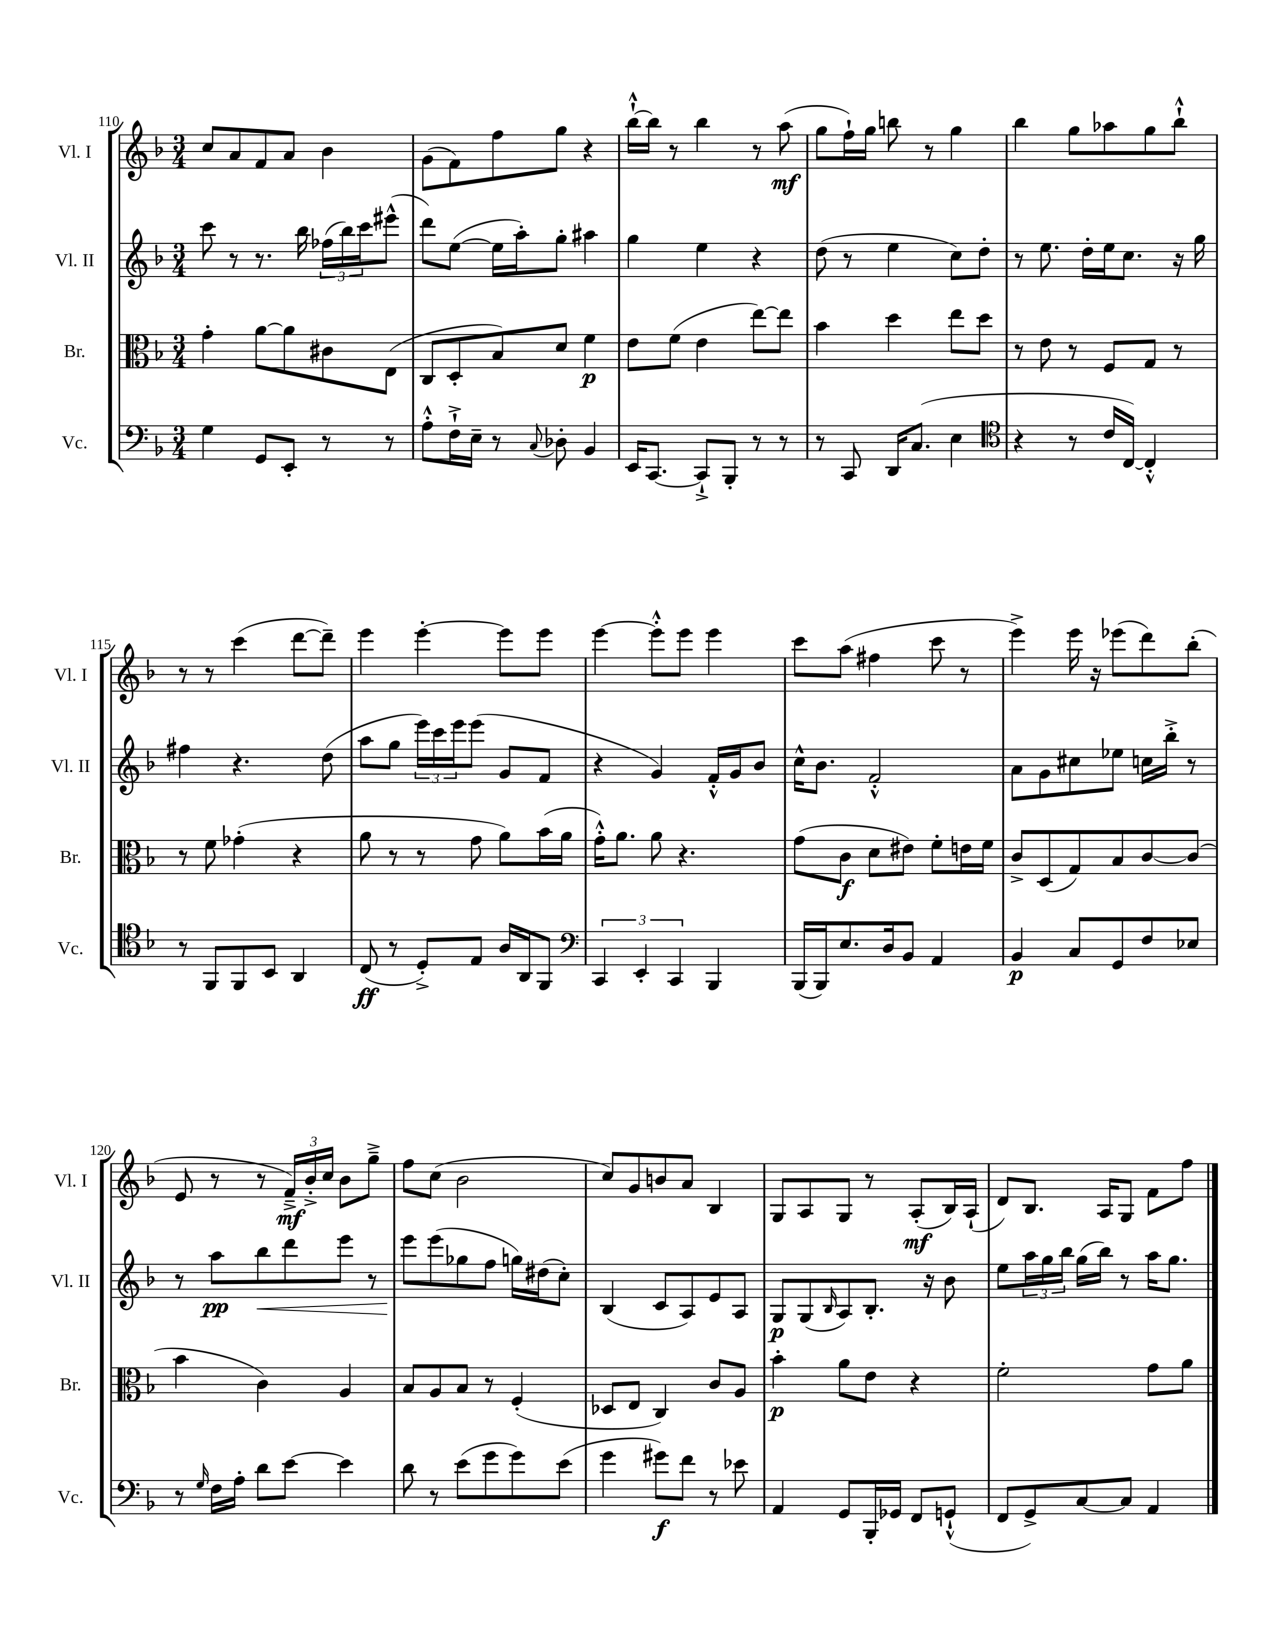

**kern	**kern	**kern	**kern
*staff4	*staff3	*staff2	*staff1
*clefF4	*clefC3	*clefG2	*clefG2
*k[b-]	*k[b-]	*k[b-]	*k[b-]
*M3/4	*M3/4	*M3/4	*M3/4
4G\	4g'\	8ccc\	8cc/L
.	.	8r	8a/
8GG/L	[8a\L	8.r	8f/
8EE'/J	8a\]	.	8a/J
.	.	16bb-\	.
8r	8c#\	(24ff-\LL	4b-\
.	.	24bb-\)	.
.	.	24ccc\J	.
8r	(8E\J	(8eee#^^\J	.
=	=	=	=
8A'^^\L	8C/L	8ddd\L)	(8g\L
16F`^\L	8D'/	([8ee\J	8f\)
16E~\JJ	.	.	.
8r	8B-/)	16ee\]LL	8ff\
.	.	16aa'\J)	.
8qqC/	.	.	.
8D-'\	8d/J	8gg'\J	8gg\J
4BB-/	4f\	4aa#\	4r
=	=	=	=
16EE/LK	8e\L	4gg\	[16bb-`^^\LL
[8.CC/J	.	.	16bb-\]JJ
.	(8f\J	.	8r
8CC`^/]L	4e\	4ee\	4bb-\
8BBB-'/J	.	.	.
8r	[8ee\L)	4r	8r
8r	8ee\]J	.	(8aa\
=	=	=	=
8r	4b-\	(8dd\	8gg\L
8CC/	.	8r	16ff`\L)
.	.	.	16gg\JJ
16DD/LK	4dd\	4ee\	8bb\
(8.C/J	.	.	.
.	.	.	8r
4E\	8ee\L	8cc\L)	4gg\
.	8dd\J	8dd'\J	.
=	=	=	=
*clefC4	*	*	*
4r	8r	8r	4bb-\
.	8e\	8.ee\	.
8r	8r	.	8gg\L
.	.	16dd'\LL	.
16c/LL	8F/L	16ee\J	8aa-\
[16C/JJ)	.	8.cc\J	.
4C'^^/]	8G/J	.	8gg\
.	8r	16r	8bb-`^^\J
.	.	16gg\	.
=	=	=	=
8r	8r	4ff#\	8r
8FF/L	8f\	.	8r
8FF/	(4g-'\	4.r	(4ccc\
8BB-/J	.	.	.
4AA/	4r	.	[8ddd\L
.	.	(8dd\	8ddd~\]J)
=	=	=	=
(8C/	8a\	8aa\L	4eee\
8r	8r	8gg\J	.
8D'^/L)	8r	24eee\LL)	[4eee'\
.	.	24ccc\	.
.	.	24eee\J	.
8E/J	8g\	(8eee\J	.
16A/LL	8a\L)	8g/L	8eee\]L
16AA/J	.	.	.
8FF/J	(16b-\L	8f/J	8eee\J
.	16a\JJ	.	.
=	=	=	=
*clefF4	*	*	*
6CC/	16g'^^\LK)	4r	[4eee\
.	8.a\J	.	.
6EE'/	.	.	.
.	8a\	4g/)	8eee'^^\]L
6CC/	.	.	.
.	4.r	.	8eee\J
4BBB-/	.	16f'^^/LL	4eee\
.	.	16g/J	.
.	.	8b-/J	.
=	=	=	=
(16BBB-/LL	(8g\L	16cc^^\LK	8ccc\L
16BBB-/J)	.	8.b-\J	.
8.E/	8c\J	.	(8aa\J
.	8d\L	2f'^^/	4ff#\
16D/k	.	.	.
8BB-/J	8e#\J)	.	.
4AA/	8f'\L	.	8ccc\
.	16e\L	.	8r
.	16f\JJ	.	.
=	=	=	=
4BB-/	8c^/L	8a\L	4eee^\)
.	(8D/	8g\	.
8C/L	8G/)	8cc#\	16eee\
.	.	.	16r
8GG/	8B-/	8ee-\J	(8eee-\L
8F/	[8c/	16cc\LL	8ddd\)
.	.	16bb-'^\JJ	.
8E-/J	(8c/]J	8r	(8bb-'\J
=	=	=	=
8r	4b-\	8r	8e/
16qqG/	.	.	.
16F\LL	.	8aa\L	8r
16A'\JJ	.	.	.
8d\L	4c\)	8bb-\	8r
[8e\J	.	8ddd\	24f~^/LL)
.	.	.	24b-'^/
.	.	.	24cc/JJ
4e\]	4A/	8eee\J	8b-\L
.	.	8r	8gg~^\J
=	=	=	=
8d\	8B-/L	8eee\L	8ff\L
8r	8A/	(8eee\	(8cc\J
(8e\L	8B-/J	8gg-\	2b-\
8g\	8r	8ff\J	.
8g\)	(4F'/	16gg\LL)	.
.	.	(16dd#\J	.
(8e\J	.	8cc'\J)	.
=	=	=	=
4g\	8D-/L	(4B-/	8cc/L)
.	8E/J	.	8g/
8g#\L)	4C/)	8c/L	8b/
8f\J	.	8A/)	8a/J
8r	8c/L	8e/	4B-/
8e-\	8A/J	8A/J	.
=	=	=	=
4AA/	4b-'\	8G/L	8G/L
.	.	(8G/	8A/
.	.	16qqB-/	.
8GG/L	8a\L	8A/)	8G/J
16BBB-'/L	8e\J	8.B-'/J	8r
16GG-/JJ	.	.	.
8FF/L	4r	.	(8A'/L
.	.	16r	.
(8GG`^^/J	.	8b-\	16B-/L)
.	.	.	(16A`/JJ
=	=	=	=
8FF/L	2f'\	8ee\L	8d/L)
8GG^/)	.	24aa\L	8.B-/J
.	.	24gg\	.
.	.	24bb-\JJ	.
[8C/	.	(16gg\LL	.
.	.	16bb-\JJ)	16A/LK
8C/]J	.	8r	8G/J
4AA/	8g\L	16aa\LK	8f\L
.	.	8.gg\J	.
.	8a\J	.	8ff\J
==	==	==	==
*-	*-	*-	*-
